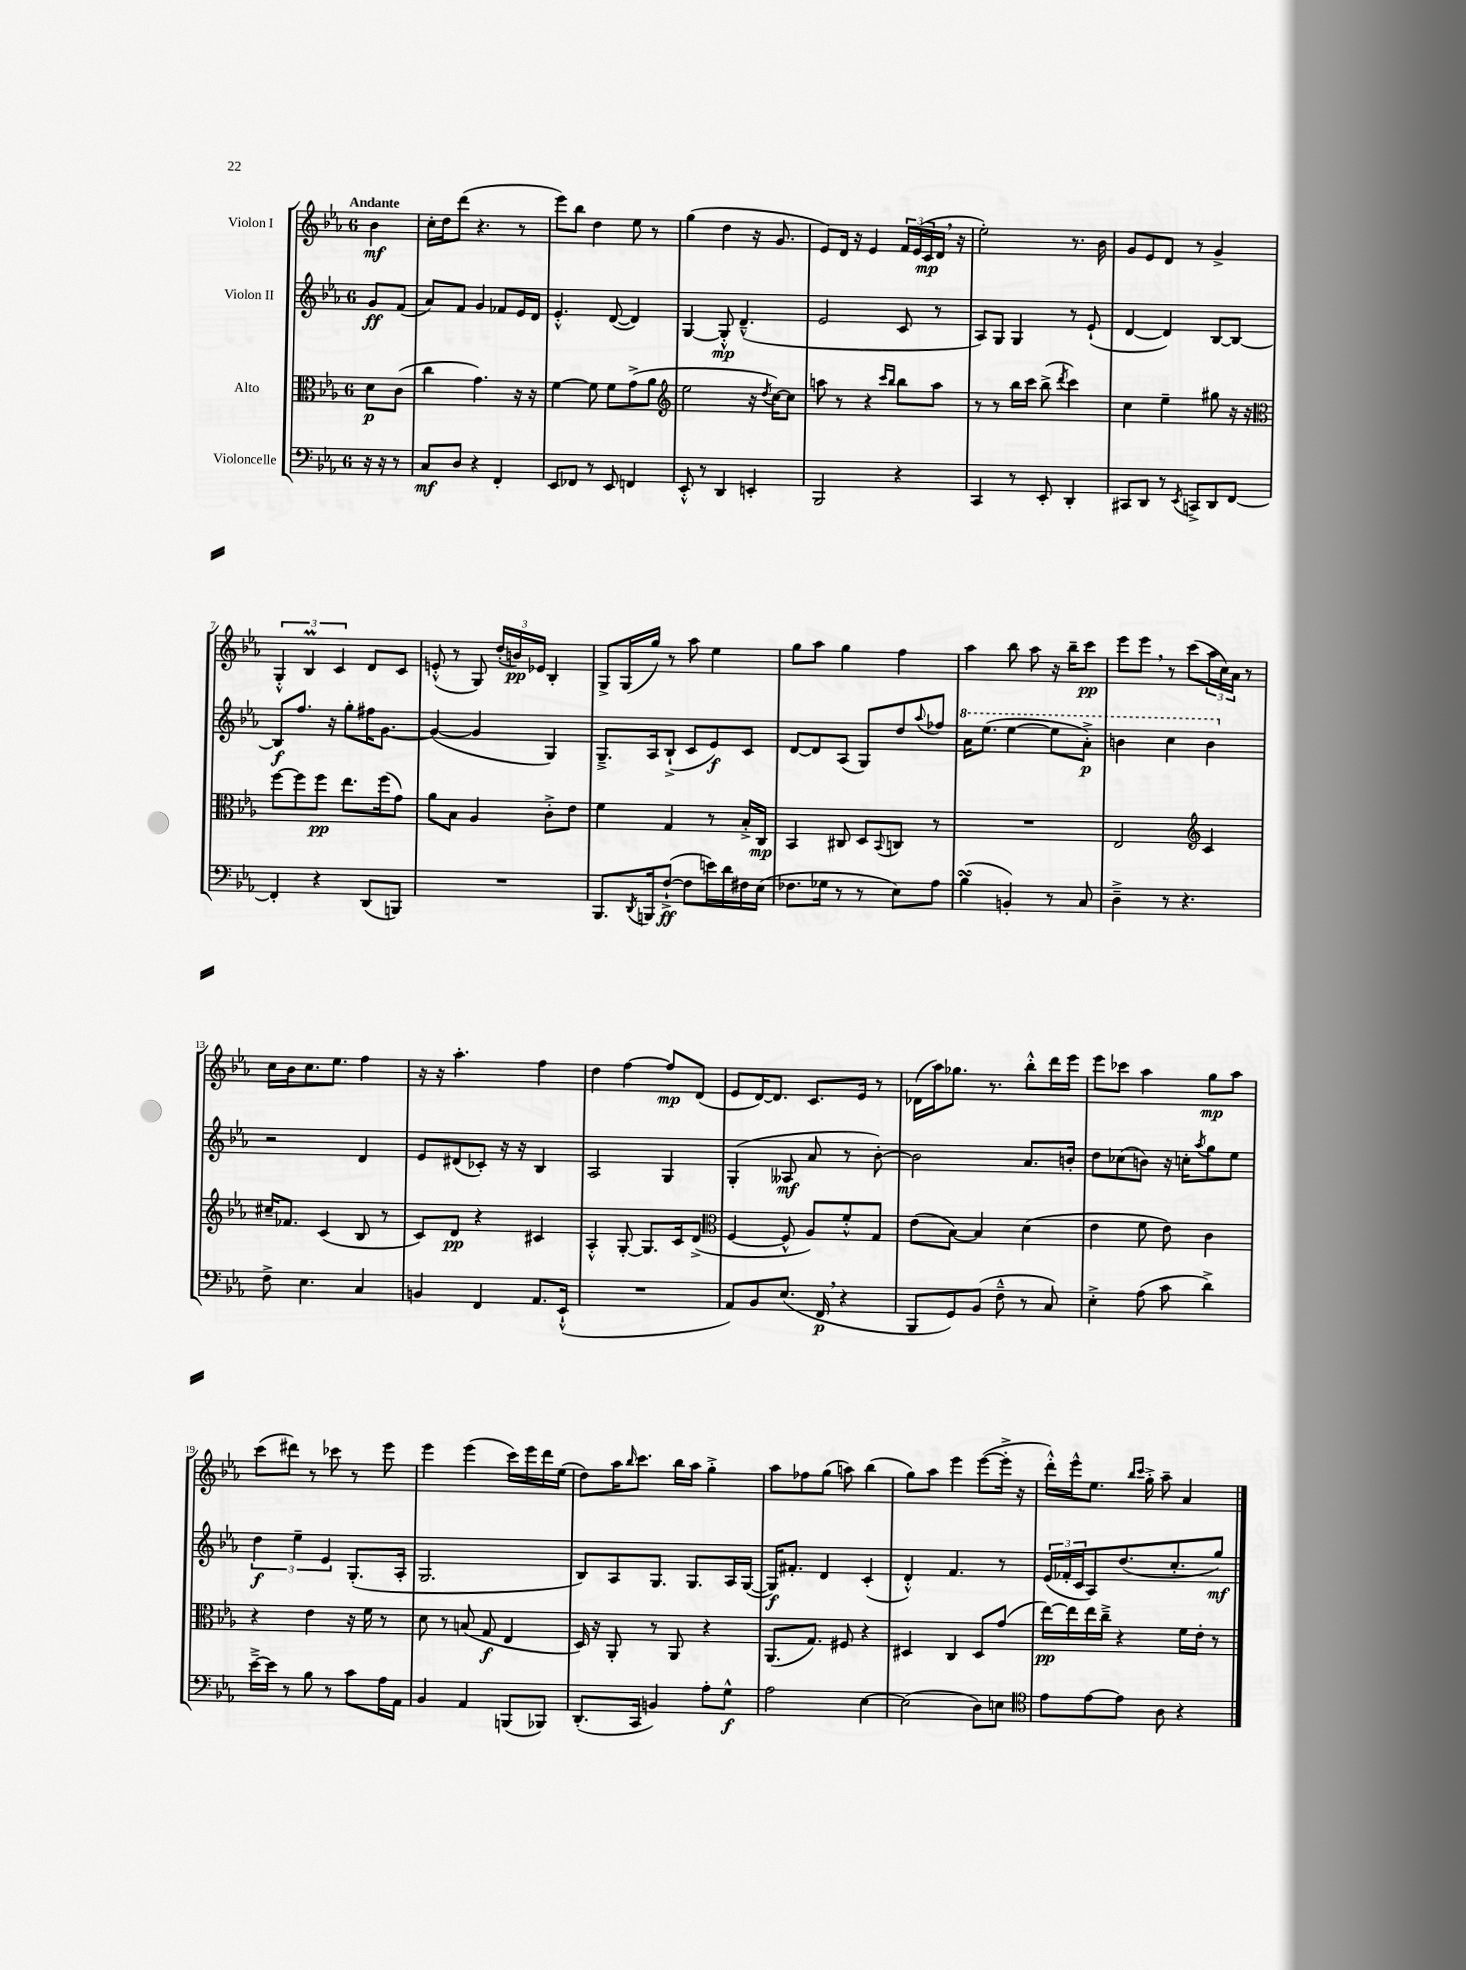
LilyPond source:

<<
\new StaffGroup <<
\new Staff = "s0" \with { instrumentName = "Violon I" } {
    \clef treble \key ees \major \once \override Staff.TimeSignature.style = #'single-digit \time 6/8 \partial 4 \tempo "Andante"
    bes'4\mf |
    c''16-. d''16 d'''8( r4. r8 |
    ees'''8) bes''8 d''4 ees''8 r8 |
    g''4( d''4 r16 g'8. |
    ees'8) d'16 r16 ees'4 \tuplet 3/2 { f'16 ees'16( c'16\mp } d'16 \breathe r16 |
    ees''2-.) r8. bes'16 |
    g'8 ees'8 d'8 r8 g'4-> |
    \tuplet 3/2 { g4-.-^ bes4\prall c'4 } d'8 c'8 |
    e'8-.-^( r8 g8) \tuplet 3/2 { d''16-.( b'16\pp) ees'16 } bes4-. |
    g8-> g16( g''16) r8 aes''8 ees''4 |
    g''8 aes''8 g''4 f''4 |
    aes''4 bes''8 aes''8 r16 bes''16-- c'''8\pp |
    ees'''8 ees'''8 \breathe r8 c'''8( \tuplet 3/2 { aes''16 c''16) aes'16 } r8 |
    c''16 bes'16 c''8. ees''8. f''4 |
    r16 r16 aes''4.-. f''4 |
    d''4 f''4~ f''8\mp d'8( |
    ees'8 d'16~) d'8. c'8. ees'16 r8 |
    des'16( aes''16) ges''8. r8. bes''8-.-^ d'''16 ees'''16 |
    ees'''8 ces'''8 aes''4 g''8\mp aes''8 |
    c'''8( dis'''8) r8 ces'''8 r8 ees'''8 |
    ees'''4 ees'''4( c'''16) ees'''16 d'''16 ees''16( |
    d''8) aes''16 \grace { bes''16 } c'''8. bes''16 aes''16 g''4-.-> |
    aes''8 fes''8 g''8( a''8) bes''4( |
    g''8) aes''8 ees'''4 ees'''8~( ees'''16-.-> r16 |
    d'''16-.-^) ees'''16-^ ees''8. \grace { bes''16 c'''16 } g''16-.-> aes''8-- aes'4 \bar "|." |
}
\new Staff = "s1" \with { instrumentName = "Violon II" } {
    \clef treble \key ees \major \once \override Staff.TimeSignature.style = #'single-digit \time 6/8 \partial 4
    g'8\ff f'8( |
    aes'8) f'8 g'4 fes'8 ees'16 d'16 |
    ees'4.-.-^ d'8~( d'4) |
    g4~ g8-.-^\mp d'4.---^( |
    ees'2 c'8 r8 |
    aes8) g8 g4 r8 ees'8-!( |
    d'4~ d'4) bes8~ bes8~ |
    bes8\f f''8. r16 g''8-. fis''16 g'8.~ |
    g'4~( g'4 g4) |
    g8.---> aes16 bes8-!->( c'8 ees'8\f) c'8 |
    d'8~ d'8 aes8( g8) d''8 \appoggiatura { aes''8 } fes''8 |
    \ottava #1 aes''16 ees'''8.( ees'''4~ ees'''8 aes''8-.->\p) |
    b''4 c'''4 b''4 \ottava #0 |
    r2 d'4 |
    ees'8 dis'8( ces'8-.) r16 r16 bes4 |
    aes2 g4 |
    g4-.( aeses8\mf aes'8 r8 bes'8~-.) |
    bes'2 aes'8. b'16-. |
    d''8 ces''8( b'8) r16 c''16-. \acciaccatura { aes''8 } g''8 ees''8 |
    \tuplet 3/2 { d''4\f ees''4-- ees'4 } g8.-.( aes16-. |
    g2. |
    bes8) aes8 g8. g8. aes16 g16~( |
    g16\f) fis'8.-. d'4 c'4-.( |
    d'4-.-^) f'4. r8 |
    \tuplet 3/2 { ees'16( fes'16-. c'16 } aes8) d''8.( c''8.-. g''8\mf) \bar "|." |
}
\new Staff = "s2" \with { instrumentName = "Alto" } {
    \clef alto \key ees \major \once \override Staff.TimeSignature.style = #'single-digit \time 6/8 \partial 4
    d'8\p c'8( |
    c''4 g'4.) r16 r16 |
    f'4~ f'8 f'8 g'8->( aes'8 |
    \clef treble ees''2 r16 \acciaccatura { d''8 } c''16~) c''8 |
    a''8 r8 r4 \grace { c'''16 bes''16 } bes''8 a''8 |
    r8 r8 bes''16 c'''16 bes''8->( \acciaccatura { d'''8 } c'''4) |
    c''4 ees''4-- gis''8 r16 r16 |
    \clef alto f''8~ f''8 f''8\pp ees''8. f''16( g'8) |
    aes'8 bes8 aes4 c'8-.-> ees'8 |
    f'4 g4 r8 bes16-.-> c16\mp |
    bes,4 cis8 d8 \appoggiatura { bes,8 } c8 r8 |
    R2. |
    ees2 \clef treble c'4 |
    cis''16-- fes'8. c'4( bes8 r8 |
    c'8) d'8\pp r4 cis'4 |
    aes4-.-^ g8~-. g8. c'16 d'8->( |
    \clef alto f4~ f8-^ aes8) f'8-.-^ g8 |
    ees'8( bes8~) bes4 d'4( |
    ees'4 f'8 ees'8) c'4 |
    r4 ees'4 r16 f'16 r8 |
    d'8 r8 b8( g8\f ees4 |
    d16) r16 aes,8-. r8 aes,8 r4 |
    aes,8.( g8.) fis8 r4 |
    dis4 c4 dis8 g'8( |
    ees''16~\pp) ees''16 ees''16 c''16---> r4 f'16 ees'16-. r8 \bar "|." |
}
\new Staff = "s3" \with { instrumentName = "Violoncelle" } {
    \clef bass \key ees \major \once \override Staff.TimeSignature.style = #'single-digit \time 6/8 \partial 4
    r16 r16 r8 |
    c8\mf d8 r4 f,4-. |
    ees,8 fes,8 r8 ees,8 f,4 |
    ees,8-.-^ r8 d,4 e,4-. |
    bes,,2 r4 |
    c,4 r8 ees,8-. d,4-. |
    cis,8 d,8 r8 \acciaccatura { ees,8 } c,8-> d,8 f,8~ |
    f,4-. r4 d,8( b,,8) |
    R2. |
    bes,,8. \acciaccatura { d,8 } b,,16 f8~-!->\ff( f8 e'16) d'16 fis16 ees16( |
    fes8. ges16 r8 r8 ees8) aes8 |
    bes4\turn( b,4-.) r8 c8 |
    d4---> r8 r4. |
    f8-> ees4. c4 |
    b,4 f,4 aes,8. ees,16-!-^( |
    R2. |
    aes,8) bes,8 ees8.( f,16\p \breathe r4 |
    bes,,8 g,8) bes,8( f8---^ r8 c8) |
    ees4-.-> aes8( c'8 d'4->) |
    ees'16~---> ees'16 r8 bes8 r8 c'8 aes16 aes,16 |
    bes,4 aes,4 b,,8( bes,,8) |
    d,8.-.( c,16 b,4) aes8-. g8-^\f |
    aes2 ees4~ |
    ees2( d8) e8 |
    \clef tenor ees'8 ees'8~ ees'8 aes8 r4 \bar "|." |
}
>>
>>
